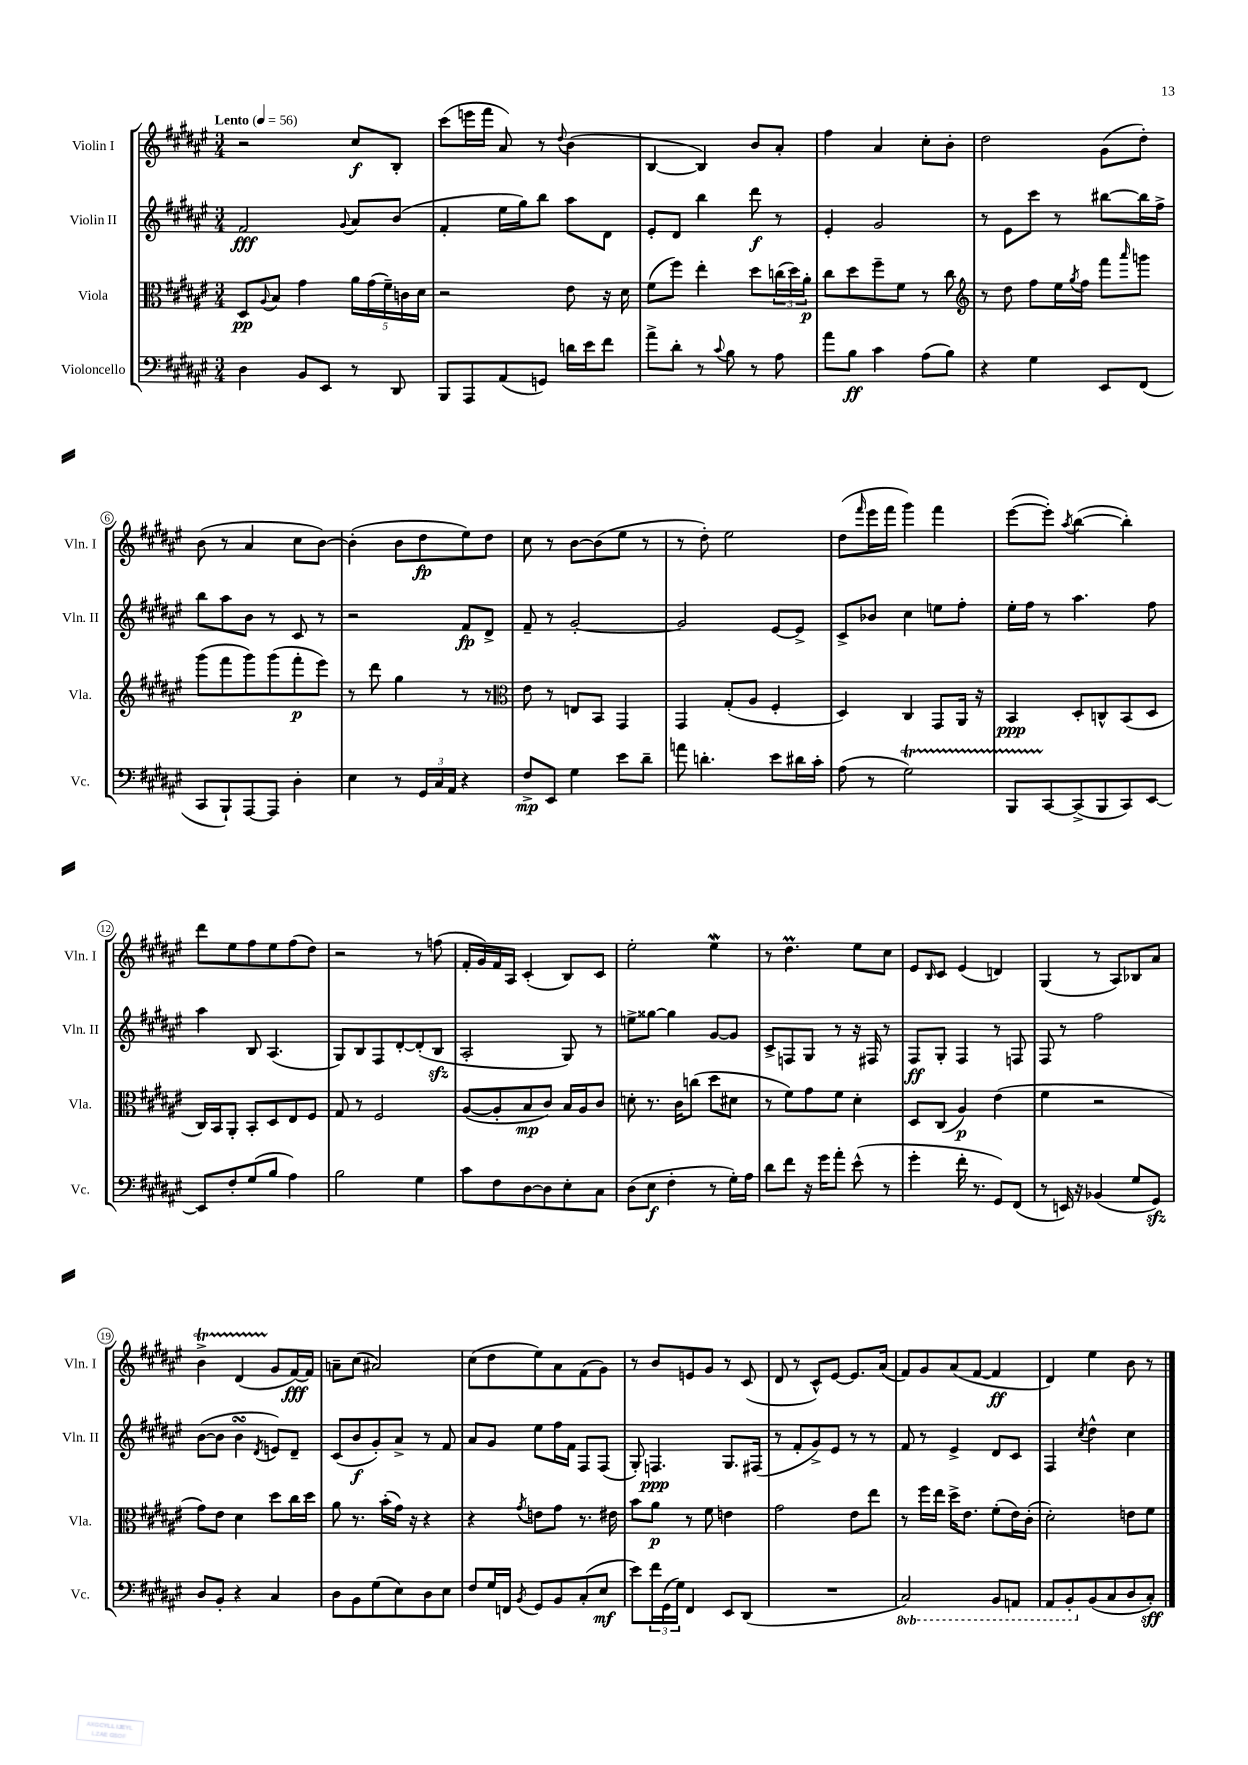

**kern	**kern	**kern	**kern
*staff4	*staff3	*staff2	*staff1
*clefF4	*clefC3	*clefG2	*clefG2
*k[f#c#g#d#a#e#]	*k[f#c#g#d#a#e#]	*k[f#c#g#d#a#e#]	*k[f#c#g#d#a#e#]
*M3/4	*M3/4	*M3/4	*M3/4
*MM56	*MM56	*MM56	*MM56
4D#	8D#	2f#	2r
.	8qqA#	.	.
.	8B	.	.
8BB	4g#	.	.
8EE#	.	.	.
.	.	8qqg#	.
8r	20a#	8a#	8cc#
.	(20g#	.	.
.	20f#~)	.	.
8DD#	.	(8b	8B'
.	20c	.	.
.	20d#	.	.
=	=	=	=
8BBB	2r	4f#'	(8ccc#
8AAA#	.	.	16eee
.	.	.	16fff#
(8AA#	.	16ee#	8a#)
.	.	16gg#)	.
8GG)	.	8bb	8r
.	.	.	8qqdd#
16d	8e#	8aa#	(4b
16e#	.	.	.
8f#	16r	8d#	.
.	16d#	.	.
=	=	=	=
8a#^	(8f#	8e#'	[4B
8d#'	8ff#)	8d#	.
8r	4ee#'	4bb	4B])
8qqc#	.	.	.
8B	.	.	.
8r	8dd#	8ddd#	8b
8A#	(24cc	8r	8a#'
.	24dd#)	.	.
.	24a#'	.	.
=	=	=	=
8a#	8cc#	4e#'	4ff#
8B	8dd#	.	.
4c#	8ff#~	2g#	4a#
.	8f#	.	.
(8A#	8r	.	8cc#'
8B)	8cc#	.	8b'
=	=	=	=
*	*clefG2	*	*
4r	8r	8r	2dd#
.	8dd#	8e#	.
4G#	8ff#	8ccc#	.
.	16ee#	8r	.
.	8qgg#	.	.
.	16ff#	.	.
8EE#	8fff#	[8bb#	(8g#
.	16qqaaa#	.	.
(8FF#	8ggg	16bb#]	8dd#')
.	.	16ff#^	.
=	=	=	=
8CC#	(8ggg#	8bb	(8b
8BBB`)	8fff#	8aa#	8r
[8AAA#	8ggg#)	8b	4a#
8AAA#]	(8ggg#	8r	.
4D#'	8fff#'	8c#	8cc#
.	8eee#)	8r	[8b)
=	=	=	=
4E#	8r	2r	(4b']
.	8ddd#	.	.
8r	4gg#	.	8b
24GG#	.	.	8dd#
24C#	.	.	.
24AA#	.	.	.
4r	8r	8f#	8ee#)
.	8r	8d#^	8dd#
=	=	=	=
*	*clefC3	*	*
8F#^	8e#	8f#~	8cc#
8EE#	8r	8r	8r
4G#	8E	[2g#'	[8b
.	8BB	.	(8b]
8e#	4GG#	.	8ee#
8d#~	.	.	8r
=	=	=	=
8a	4GG#	2g#]	8r
4.d'	.	.	8dd#')
.	(8G#'	.	2ee#
.	8A#	.	.
8e#	4F#'	[8e#	.
16d#	.	8e#^]	.
16c#'	.	.	.
=	=	=	=
(8A#	4D#)	8c#^	(8dd#
.	.	.	16qqfff#
8r	.	8b-	16eee#
.	.	.	16fff#
2G#)	4C#	4cc#	4ggg#)
.	8GG#	8ee	4fff#
.	16AA#	8ff#'	.
.	16r	.	.
=	=	=	=
8BBB	4BB	16ee#'	([8eee#
.	.	16ff#	.
[8CC#	.	8r	8eee#'])
.	.	.	8qaa#
(8CC#^]	8D#'	4.aa#	([4bb
8BBB	8C^^	.	.
8CC#)	(8BB	.	4bb'])
[8EE#	8D#	8ff#	.
=	=	=	=
8EE#]	16C#)	4aa#	8ddd#
.	16BB	.	.
8F#'	8AA#'	.	8ee#
(8G#	8BB'	8B	8ff#
8B	8D#	(4.A#	8ee#
4A#)	8E#	.	(8ff#
.	8F#	.	8dd#)
=	=	=	=
2B	8G#	8G#)	2r
.	8r	8B	.
.	2F#	8F#	.
.	.	[8d#'	.
4G#	.	(8d#']	8r
.	.	8B	(8ff
=	=	=	=
8c#	([8A#	2A#'	16f#'
.	.	.	16g#)
8F#	8A#']	.	16f#
.	.	.	16A#
[8D#	8B	.	(4c#'
8D#]	8c#)	.	.
8E#'	16B	8G#)	8B)
.	16A#	.	.
8C#	8c#	8r	8c#
=	=	=	=
(8D#	8d'	8ee^	2ee#'
8E#	8.r	[8gg##	.
4F#'	.	4gg##]	.
.	16c#	.	.
.	(8cc	.	.
8r	8dd#	[8g#	4ee#
16G#')	8d#	8g#]	.
16A#	.	.	.
=	=	=	=
8d#	8r	8c#^	8r
8f#	8f#)	8F	4.dd#
16r	8g#	8G#	.
16g#	.	.	.
8a#'	8f#	8r	.
(8e#^^	4d#'	16r	8ee#
.	.	16F#	.
8r	.	8r	8cc#
=	=	=	=
4g#'	8D#	8F#	8e#
.	.	.	16qqB
.	(8C#	8G#'	8c#
16f#'	4A#)	4F#	(4e#
8.r	.	.	.
8GG#)	(4e#	8r	4d)
(8FF#	.	8F	.
=	=	=	=
8r	4f#	8F#	(4G#
16EE)	.	8r	.
16r	.	.	.
(4BB-	2r	2ff#	8r
.	.	.	8A#)
8G#	.	.	8B-
8GG#)	.	.	8a#
=	=	=	=
8D#	8g#)	([8b	4b^
8BB'	8e#	8b]	.
4r	4d#	4b	(4d#
.	.	8qd#	.
4C#	8dd#	8e)	8g#
.	16cc#	8d#~	[16f#)
.	16dd#	.	16f#]
=	=	=	=
8D#	8a#	(8c#	8a~
8BB	8.r	8b	(8cc#
(8G#	.	8g#')	2a#)
.	(16b'	.	.
8E#)	16g#)	8a#^	.
.	16r	.	.
8D#	4r	8r	.
8E#	.	8f#	.
=	=	=	=
8F#	4r	8a#	(8cc#
16G#	.	8g#	8dd#
16FF	.	.	.
8qBB	8qg#	.	.
8GG#	8e	8ee#	8ee#)
8BB	8g#	16ff#	8a#
.	.	16f#	.
(8C#'	8.r	8F#	(8f#
8E#	.	(8F#	8g#)
.	16e#	.	.
=	=	=	=
8e#)	8b	8G#')	8r
24f#	8a#	4.F	8b
(24GG#	.	.	.
24G#)	.	.	.
4FF#	8r	.	8e
.	8f#	.	8g#
8EE#	4e	8.G#	8r
(8DD#	.	.	(8c#
.	.	(16F#	.
=	=	=	=
2.r	2g#	8r	8d#
.	.	8f#'	8r
.	.	8g#^)	8c#^^)
.	.	8e#	[8e#
.	8e#	8r	8.e#]
.	8ee#	8r	.
.	.	.	(16a#
=	=	=	=
2CC#)	8r	8f#	8f#)
.	16ff#	8r	8g#
.	16ee#	.	.
.	16dd#^	4e#^	(8a#
.	8.e#	.	.
.	.	.	[8f#
8BBB	(8f#'	8d#	4f#]
8AAA	16e#)	8c#	.
.	(16c#'	.	.
=	=	=	=
8AAA#	2d#')	4F#	4d#)
8BBB'	.	.	.
.	.	8qcc#	.
(8BB	.	4dd#^^	4ee#
8C#	.	.	.
8D#	8e	4cc#	8b
8C#')	8f#	.	8r
==	==	==	==
*-	*-	*-	*-
